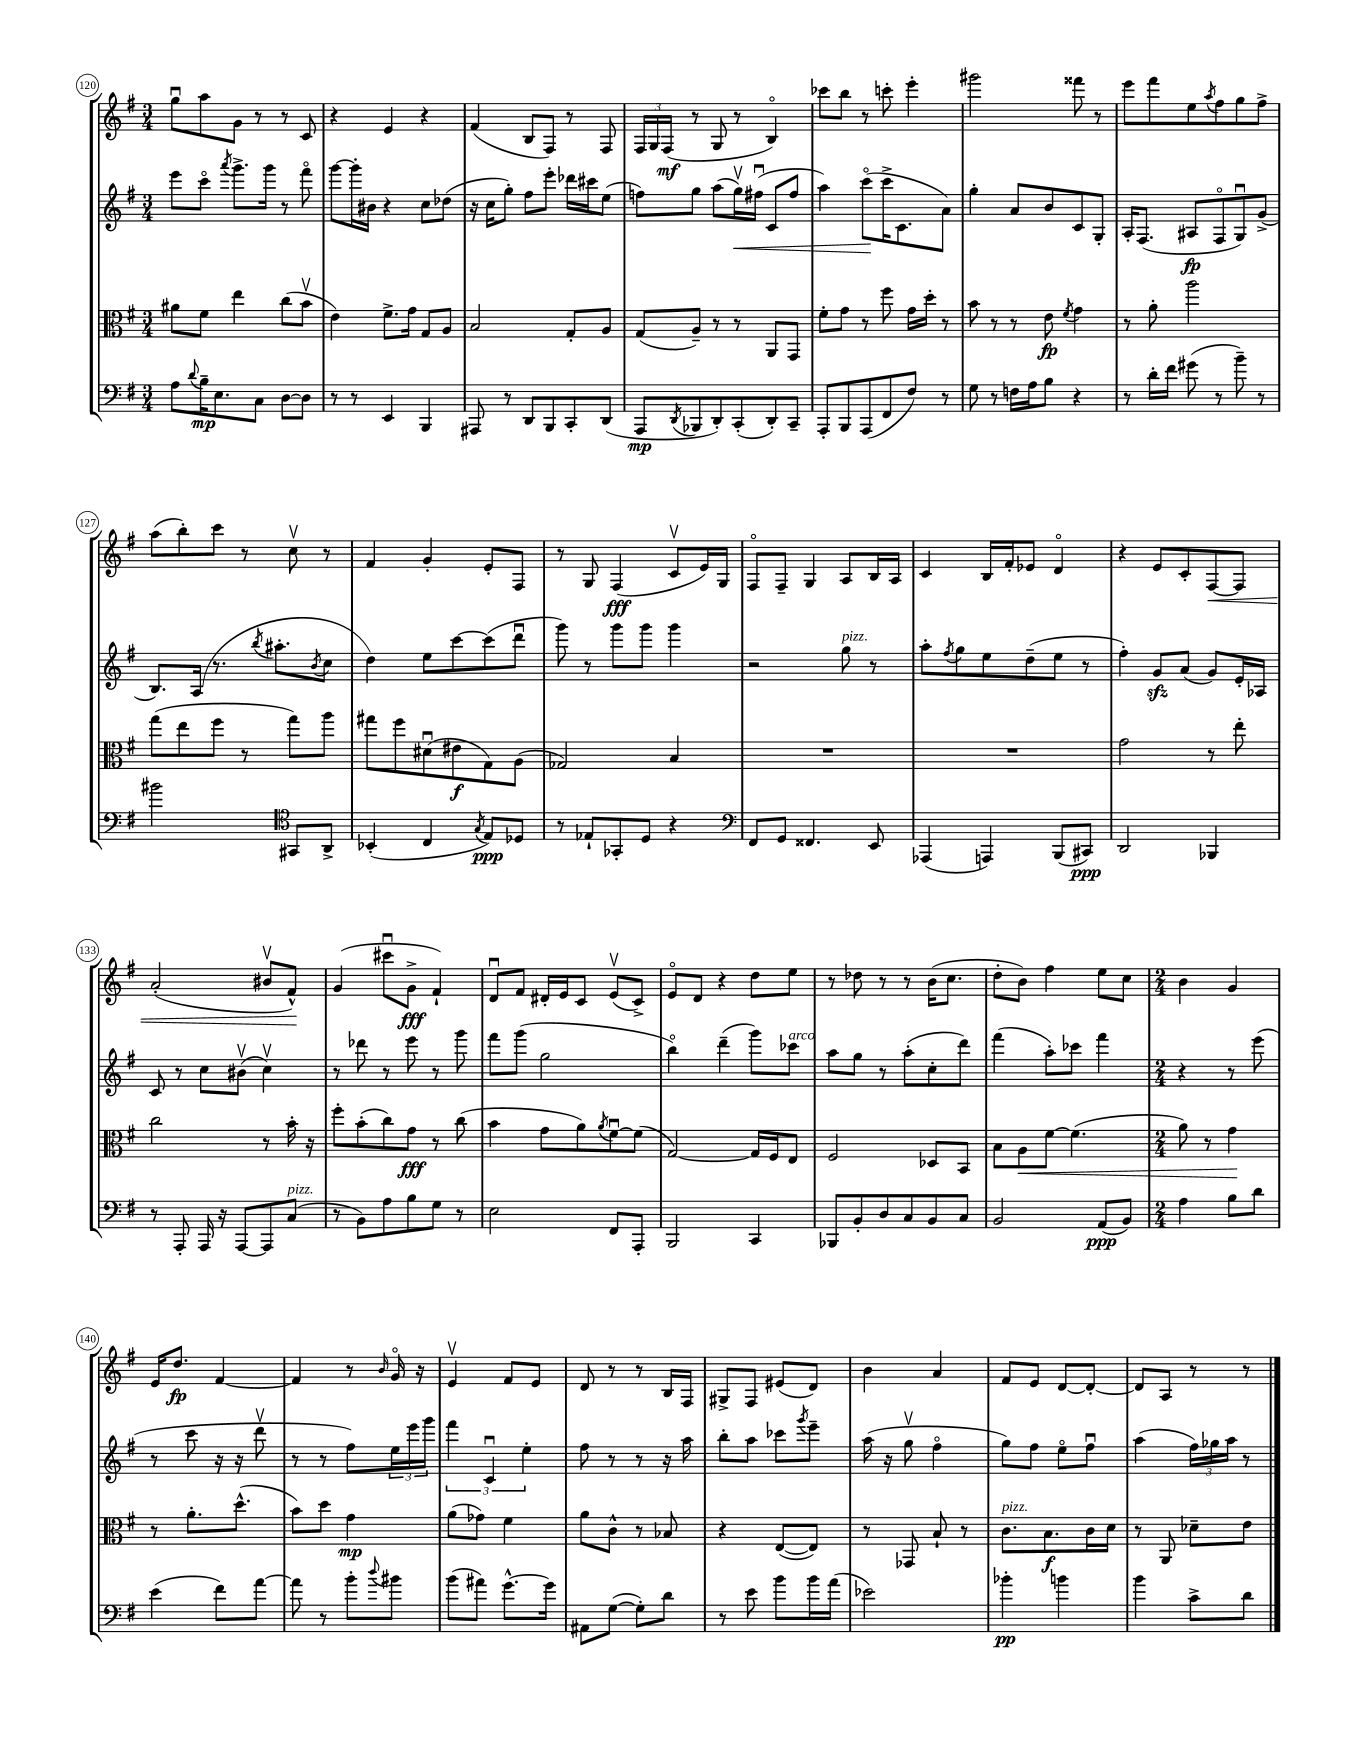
<<
\new StaffGroup <<
\new Staff = "s0" {
    \clef treble \key g \major \numericTimeSignature \time 3/4
    g''8\downbow a''8 g'8 r8 r8 c'8 |
    r4 e'4 r4 |
    fis'4( b8 fis8) r8 fis8 |
    \tuplet 3/2 { fis16 g16 fis16\mf( } r8 g8 r8 b4\flageolet) |
    ces'''8 b''8 r8 c'''8-. e'''4-. |
    gis'''2 fisis'''8 r8 |
    e'''8 fis'''8 e''8 \acciaccatura { a''8 } fis''8 g''8 fis''8-> |
    a''8( b''8-.) c'''8 r8 c''8\upbow r8 |
    fis'4 g'4-. e'8-. fis8 |
    r8 g8 fis4\fff( c'8\upbow e'16) g16 |
    fis8\flageolet fis8-- g4 a8 b16 a16 |
    c'4 b16 fis'16-. ees'8 d'4\flageolet |
    r4 e'8 c'8-. fis8~\< fis8 |
    a'2-.( bis'8\upbow fis'8-^\!) |
    g'4( cis'''8\downbow g'8->\fff fis'4-!) |
    d'8\downbow fis'8 dis'16-. e'16 c'8 e'8\upbow( c'8->) |
    e'8\flageolet d'8 r4 d''8 e''8 |
    r8 des''8 r8 r8 b'16( c''8. |
    d''8-. b'8) fis''4 e''8 c''8 |
    \numericTimeSignature \time 2/4 b'4 g'4 |
    e'16 d''8.\fp fis'4~ |
    fis'4 r8 \grace { b'16 } g'16\flageolet r16 |
    e'4\upbow fis'8 e'8 |
    d'8 r8 r8 b16 fis16 |
    gis8-> fis8 eis'8( d'8) |
    b'4 a'4 |
    fis'8 e'8 d'8~ d'8~-. |
    d'8 a8 r8 r8 \bar "|." |
}
\new Staff = "s1" {
    \clef treble \key g \major \numericTimeSignature \time 3/4
    e'''8 c'''8\flageolet \acciaccatura { a'''8 } g'''8.-> g'''16 r8 fis'''8\flageolet |
    g'''8~ g'''16-. bis'16 r4 c''8 des''8( |
    r16 c''16 g''8-.) fis''8 e'''8-. des'''16 cis'''16 e''8( |
    f''8) g''8 a''8( g''16\upbow\<) fis''16\downbow( c'8 fis''8 |
    a''4) c'''8\flageolet\!( c'''16-> c'8. a'8) |
    g''4-. a'8 b'8 c'8 g8-. |
    a16-. fis8.( ais8\fp fis8\flageolet g8\downbow) g'8->( |
    b8.) a16( r8. \acciaccatura { b''8 } ais''8.-. \acciaccatura { b'8 } c''8 |
    d''4) e''8 c'''8~ c'''8( d'''8\downbow |
    g'''8) r8 g'''8 g'''8 g'''4 |
    r2 g''8^\markup { \italic "pizz." } r8 |
    a''8-. \acciaccatura { fis''8 } g''8 e''8 d''8--( e''8 r8 |
    fis''4-.) g'8\sfz a'8( g'8) e'16-. aes16 |
    c'8 r8 c''8 bis'8\upbow( c''4\upbow) |
    r8 des'''8 r8 e'''8 r8 g'''8 |
    fis'''8 g'''8( g''2 |
    b''4\flageolet) d'''4--( g'''8) ces'''8^\markup { \italic "arco" } |
    a''8 g''8 r8 a''8-.( c''8-. d'''8) |
    fis'''4( a''8-.) ces'''8 fis'''4 |
    \numericTimeSignature \time 2/4 r4 r8 e'''8( |
    r8 c'''8 r16 r16 d'''8\upbow |
    r8 r8 fis''8) \tuplet 3/2 { e''16 e'''16 g'''16 } |
    \tuplet 3/2 { fis'''4 c'4\downbow e''4-. } |
    fis''8 r8 r8 r16 a''16 |
    b''8-. a''8 ces'''8 \acciaccatura { g'''8 } e'''8-- |
    a''16( r16 g''8\upbow fis''4\flageolet |
    g''8) fis''8 e''8\flageolet fis''8\downbow |
    a''4( \tuplet 3/2 { fis''16) ges''16 a''16 } r8 \bar "|." |
}
\new Staff = "s2" {
    \clef alto \key g \major \numericTimeSignature \time 3/4
    ais'8 fis'8 e''4 c''8( b'8\upbow |
    e'4) fis'8.-> g'16 g8 a8 |
    b2 g8-. a8 |
    g8( a8--) r8 r8 a,8 g,8 |
    fis'8-. g'8 r8 fis''8 g'16 d''16-. r8 |
    b'8 r8 r8 e'8\fp \acciaccatura { fis'8 } g'4 |
    r8 a'8-. a''2 |
    g''8( e''8 fis''8 r8 g''8) a''8 |
    gis''8 fis''8 dis'8\downbow( eis'8\f g8) a8( |
    ges2) b4 |
    R2. |
    R2. |
    g'2 r8 e''8-. |
    c''2 r8 b'16-. r16 |
    fis''8-. b'8-.( c''8) g'8\fff r8 c''8( |
    b'4 g'8 a'8) \acciaccatura { a'8 } fis'8~\downbow fis'8( |
    g2~) g16 fis16 e8 |
    fis2 des8 b,8 |
    b8 a8\< fis'8~ fis'4.( |
    \numericTimeSignature \time 2/4 a'8) r8 g'4\! |
    r8 a'8.-. d''8.-^( |
    b'8) d''8 g'4\mp |
    a'8( ges'8) fis'4 |
    a'8 c'8-^ r8 bes8 |
    r4 e8~( e8) |
    r8 ges,8 b8-! r8 |
    c'8.^\markup { \italic "pizz." } b8.\f c'16 d'16 |
    r8 a,8 des'8-- e'8 \bar "|." |
}
\new Staff = "s3" {
    \clef bass \key g \major \numericTimeSignature \time 3/4
    a8 \appoggiatura { d'8 } b16--\mp e8. c8 d8~ d8 |
    r8 r8 e,4 b,,4 |
    ais,,8 r8 d,8 b,,8 c,8-. d,8( |
    a,,8\mp \acciaccatura { d,8 } bes,,8 d,8-.) c,8-.( d,8-.) c,8-- |
    a,,8-. b,,8 a,,8( fis,8 fis8) r8 |
    g8 r8 f16 a16 b8 r4 |
    r8 d'16-. fis'16 gis'8( r8 b'8--) r8 |
    bis'2 \clef tenor gis,8 a,8-> |
    bes,4-.( c4 \acciaccatura { g8 } e8\ppp) des8 |
    r8 ees8-! ges,8-. d8 r4 |
    \clef bass fis,8 g,8 fisis,4. e,8 |
    aes,,4( a,,4) b,,8( cis,8\ppp) |
    d,2 bes,,4 |
    r8 a,,8-. a,,16 r16 a,,8~ a,,8 c8^\markup { \italic "pizz." }( |
    r8 b,8) a8 b8 g8 r8 |
    e2 fis,8 a,,8-. |
    b,,2 c,4 |
    bes,,8 b,8-. d8 c8 b,8 c8 |
    b,2 a,8\ppp( b,8) |
    \numericTimeSignature \time 2/4 a4 b8 d'8 |
    e'4( fis'8) a'8~ |
    a'8 r8 b'8-. \appoggiatura { d''8 } bis'8 |
    b'8( ais'8) g'8.~-^ g'16 |
    ais,8 g8~( g8-.) d'8 |
    r8 e'8 b'8 b'16 a'16( |
    ees'2) |
    bes'4-.\pp b'4 |
    b'4 c'8-> d'8 \bar "|." |
}
>>
>>
\layout { \context { \Score currentBarNumber = #120 \override BarNumber.stencil = #(make-stencil-circler 0.1 0.3 ly:text-interface::print) } }
